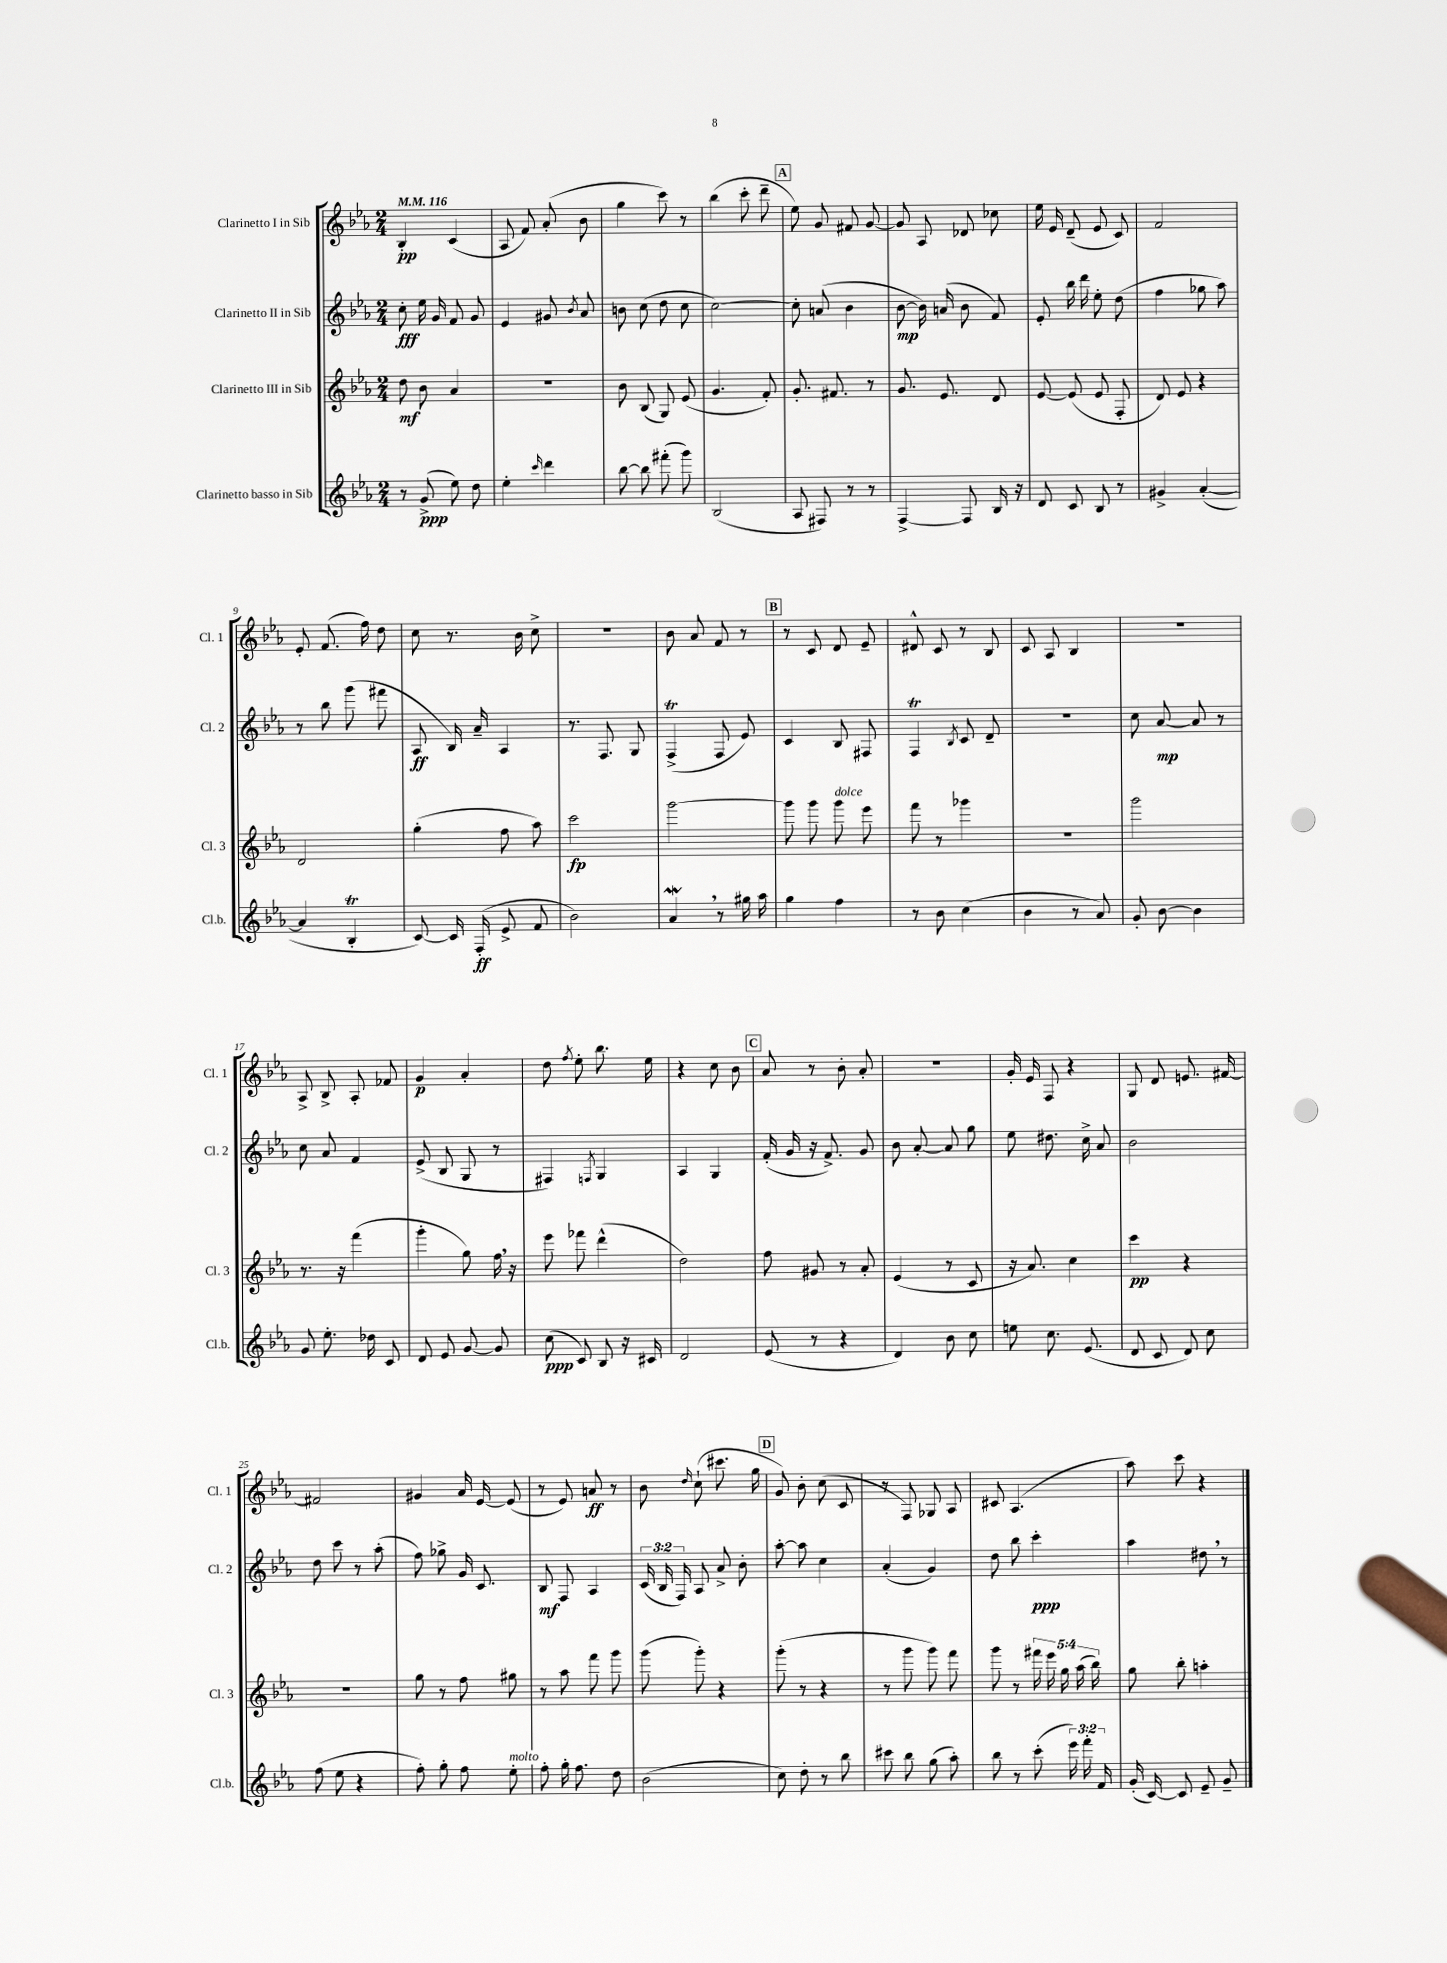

**kern	**kern	**kern	**kern
*staff4	*staff3	*staff2	*staff1
*clefG2	*clefG2	*clefG2	*clefG2
*k[b-e-a-]	*k[b-e-a-]	*k[b-e-a-]	*k[b-e-a-]
*M2/4	*M2/4	*M2/4	*M2/4
*MM116	*MM116	*MM116	*MM116
8r	8dd	8cc'	4B-'
(8g^	8b-	16ee-	.
.	.	16g	.
8ee-)	4a-	8f	(4c
8dd	.	8g	.
=	=	=	=
4ee-'	2r	4e-	8A-
.	.	.	8f)
16qqccc	.	.	.
4ddd	.	8g#	(8a-'
.	.	8qb-	.
.	.	8a-	8b-
=	=	=	=
[8bb-	8b-	8b	4gg
8bb-]	(8B-	(8cc	.
(8fff#'	8G)	8dd	8ccc)
8ggg)	(8e-	8cc	8r
=	=	=	=
(2B-	4.g	[2cc)	(4bb-
.	.	.	8ccc'
.	8f')	.	8ddd~
=	=	=	=
8A-	8.g'	8cc']	8ee-)
8F#)	.	(8a	8g
.	8.f#	.	.
8r	.	4b-	8f#
8r	8r	.	[8g
=	=	=	=
[4F^	8.g	[8b-	8g]
.	.	16b-])	8A-
.	8.e-	(16a	.
8F]	.	8b-	8d-
16B-	8d	8f)	8cc-
16r	.	.	.
=	=	=	=
8d	[8e-	8e-'	16ee-
.	.	.	16e-
8c	(8e-]	16bb-	(8d~
.	.	16ddd	.
8B-	8e-	8ee-'	8e-
8r	8F'	(8dd	8c)
=	=	=	=
4g#^	8d)	4ff	2f
.	8e-	.	.
([4a-'	4r	8gg-	.
.	.	8aa-)	.
=	=	=	=
4a-]	2d	8r	8e-'
.	.	8bb-	(8.f
4B-'	.	(8ggg	.
.	.	.	16ff)
.	.	8fff#	8dd
=	=	=	=
[8c)	(4gg'	8A-	8cc
16c]	.	16B-)	8.r
(16F'	.	16a-~	.
8e-^	8ff	4A-	.
.	.	.	16b-
8f	8aa-)	.	8cc^
=	=	=	=
2b-)	2ccc	8.r	2r
.	.	8.F	.
.	.	8G	.
=	=	=	=
4a-	[2ggg	(4F^	8b-
.	.	.	8a-
8r	.	8F	8f
16gg#	.	8e-)	8r
16aa-	.	.	.
=	=	=	=
4gg	8ggg]	4c	8r
.	8ggg	.	8c
4ff	8ggg	8B-	8d
.	8eee-	8F#	8e-~
=	=	=	=
8r	8fff	4F	8d#^^
8b-	8r	.	8c
.	.	8qB-	.
(4cc	4ggg-	8c	8r
.	.	8d~	8B-
=	=	=	=
4b-	2r	2r	8c
.	.	.	8A-
8r	.	.	4B-
8a-)	.	.	.
=	=	=	=
8g'	2ggg	8cc	2r
[8b-	.	[8a-	.
4b-]	.	8a-]	.
.	.	8r	.
=	=	=	=
8g	8.r	8cc	8A-^
8.ee-'	.	8a-	8B-^
.	16r	.	.
.	(4fff	4f	8A-'
16dd-	.	.	.
8c	.	.	8f-
=	=	=	=
8d	4ggg'	(8e-^	4g
8e-	.	8B-	.
[8g	8gg)	8G	4a-'
8g]	16ff	8r	.
.	16r	.	.
=	=	=	=
(8cc	8eee-	4F#)	8dd
.	.	.	8qff
8c)	8fff-	.	8ee-'
.	.	8qF	.
8B-	(4ddd^^	4G	8.bb-
16r	.	.	.
16c#	.	.	16ee-
=	=	=	=
2d	2dd)	4A-	4r
.	.	4G	8cc
.	.	.	8b-
=	=	=	=
(8e-	8ff	(16f'	8a-
.	.	16g	.
8r	8g#	16r	8r
.	.	8.f^)	.
4r	8r	.	8b-'
.	8a-'	8g	8a-'
=	=	=	=
4d)	(4e-	8b-	2r
.	.	[8a-'	.
8b-	8r	8a-]	.
8cc	8c	8gg	.
=	=	=	=
8ee	16r	8ee-	16g'
.	8.a-)	.	16e-
8.cc	.	8.dd#	8F
.	4cc	.	4r
(8.e-	.	16cc^	.
.	.	8a-	.
=	=	=	=
8d	4ccc	2b-	8G
8c	.	.	8d
8d)	4r	.	8.e
8cc	.	.	.
.	.	.	[16f#
=	=	=	=
(8ff	2r	8dd	2f#]
8ee-	.	8ccc	.
4r	.	8r	.
.	.	(8aa-'	.
=	=	=	=
8ff')	8gg	8ff)	4g#
8gg'	8r	8gg-^	.
8ff	8ff	16g	16a-
.	.	8.c	[16e-
8ee-'	8gg#	.	(8e-]
=	=	=	=
8ff'	8r	8B-	8r
16gg'	8aa-	8F	8e-)
8.ff	.	.	.
.	8fff	4A-	8a
8dd	8ggg	.	8r
=	=	=	=
(2b-	(8ggg	(24c	8b-
.	.	24B-	.
.	.	24F)	.
.	.	.	16qqdd
.	8ggg')	8A-	(8cc`
.	4r	8a-^	8.ccc#
.	.	8b-'	.
.	.	.	16gg
=	=	=	=
8cc)	(8ggg'	[8aa-'	8g)
8dd'	8r	8aa-]	8b-'
8r	4r	4cc	(8cc
8bb-	.	.	8c
=	=	=	=
8ccc#	8r	(4a-'	8r
8bb-	8ggg	.	8F)
(8gg	8ggg)	4g)	8G-
8aa-')	8fff	.	8A-
=	=	=	=
8bb-	8ggg	8dd	8c#
8r	8r	8bb-	(4.A-
(8ccc'	20fff#	4ccc'	.
.	20eee-	.	.
.	20gg	.	.
24eee-)	.	.	.
.	(20aa-	.	.
24fff'	.	.	.
.	20bb-)	.	.
24f	.	.	.
=	=	=	=
(16g'	8gg	4aa-	8aa-)
[16c)	.	.	.
8c]	8bb-'	.	8ccc
8e-~	4aa'	8dd#	4r
8g~	.	8r	.
==	==	==	==
*-	*-	*-	*-
